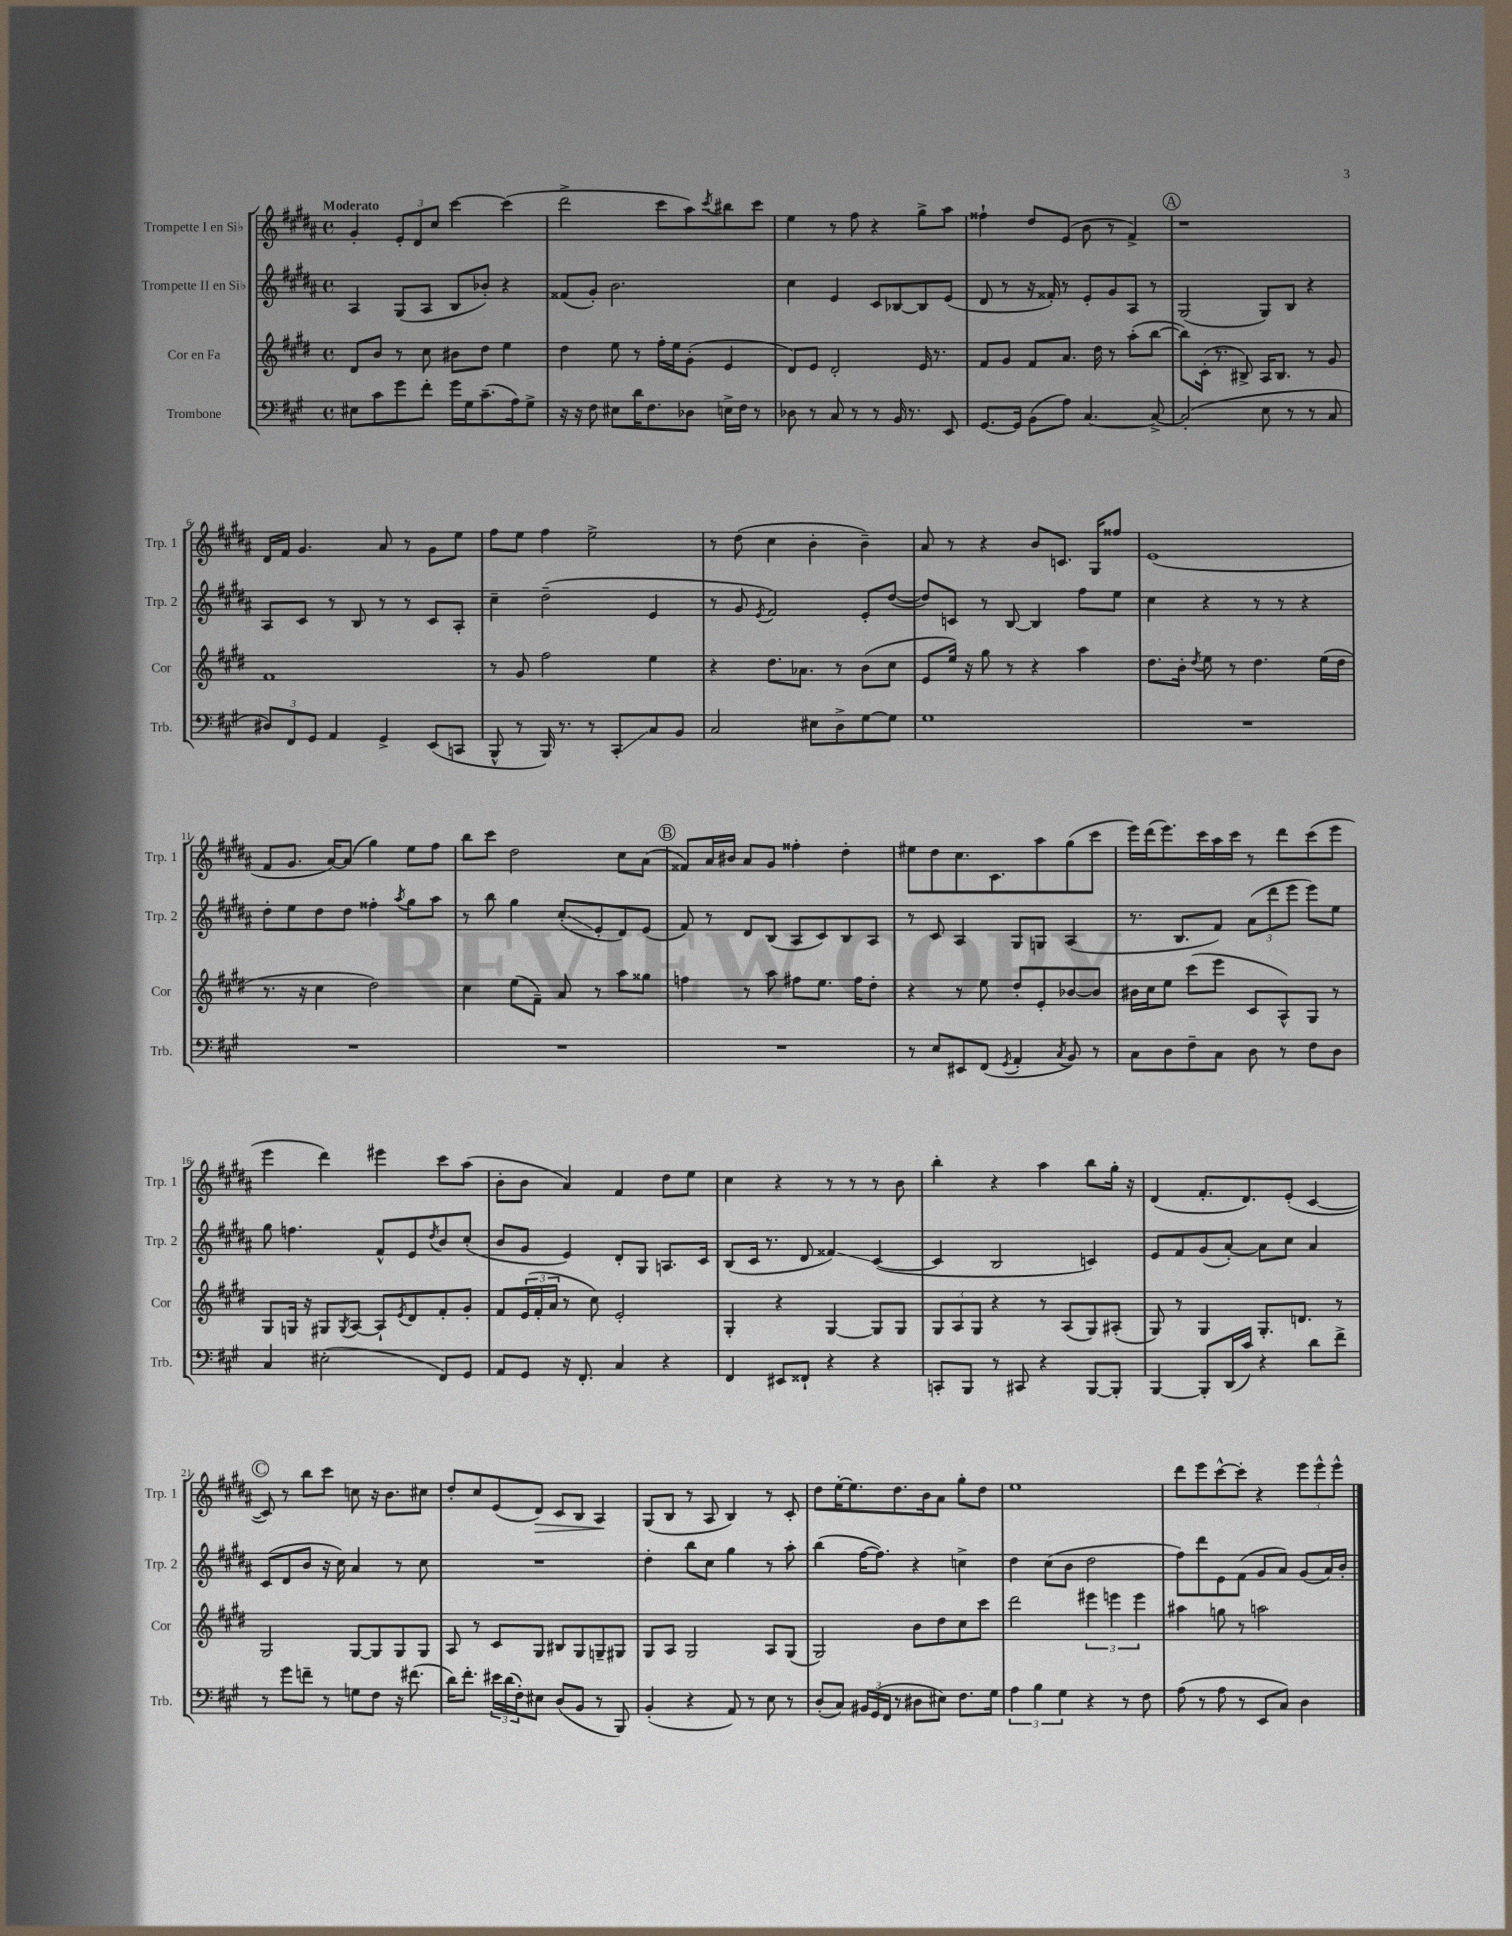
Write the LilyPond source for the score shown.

<<
\new StaffGroup <<
\new Staff = "s0" \with { instrumentName = "Trompette I en Sib" shortInstrumentName = "Trp. 1" } {
    \clef treble \key b \major \defaultTimeSignature \time 4/4 \tempo "Moderato"
    gis'4-. \tuplet 3/2 { e'8-. dis'8 cis''8 } cis'''4~ cis'''4( |
    dis'''2-> cis'''8 ais''8) \acciaccatura { cis'''8 } bis''8 cis'''8 |
    e''4 r8 fis''8 r4 gis''8-> ais''8 |
    fisis''4-! dis''8 e'8( b'8 r8 fis'4->) |
    \mark \markup { \circle "A" } r1 |
    dis'16 fis'16 gis'4. ais'8 r8 gis'8 e''8 |
    fis''8 e''8 fis''4 e''2-> |
    r8 dis''8( cis''4 b'4-. b'4--) |
    ais'8 r8 r4 b'8 c'8. gis16 fisis''8 |
    e'1( |
    fis'8 gis'8. ais'16~) ais'8( gis''4) e''8 fis''8 |
    b''8 cis'''8 dis''2 cis''8 ais'8( |
    \mark \markup { \circle "B" } fisis'8) ais'16 bis'16 ais'8 gis'8 fisis''4-. dis''4-. |
    eis''8 dis''8 cis''8. cis'8. ais''8 gis''8( cis'''8 |
    e'''16) dis'''16( e'''8.) cis'''16 ais''16 cis'''16 r8 dis'''8 cis'''8( e'''8 |
    e'''4 dis'''4) eis'''4 cis'''8 ais''8( |
    b'8-. b'8 ais'4) fis'4 dis''8 e''8 |
    cis''4 r4 r8 r8 r8 b'8 |
    b''4-. r4 ais''4 b''8 gis''16-. r16 |
    dis'4( fis'8.-. dis'8.) e'8-.( cis'4~ |
    \mark \markup { \circle "C" } cis'8) r8 b''8 cis'''8 c''8 r16 b'8. cis''8 |
    dis''8-. cis''8 e'8( dis'8\>) cis'8 b8 ais4\! |
    gis8( b8 r8 ais8 b4) r8 cis'8-. |
    dis''8 e''16~-. e''8. dis''8. b'16 ais'8 gis''8-. dis''8 |
    e''1 |
    dis'''8 e'''8 cis'''8~-^ cis'''8-. r4 \tuplet 3/2 { e'''8 e'''8-^ e'''8-^ } \bar "|." |
}
\new Staff = "s1" \with { instrumentName = "Trompette II en Sib" shortInstrumentName = "Trp. 2" } {
    \clef treble \key b \major \defaultTimeSignature \time 4/4
    ais4 gis8( ais8 b8 bes'8-.) r4 |
    fisis'8( gis'8-.) b'2. |
    cis''4 e'4 cis'8 bes8~ bes8 e'8( |
    dis'8 r8 r16 fisis'16-.) r8 e'8-. gis'8 ais8 r8 |
    \mark \markup { \circle "A" } gis2( gis8) b8 r4 |
    ais8 cis'8 r8 b8 r8 r8 cis'8 ais8-. |
    cis''4-- dis''2--( e'4 |
    r8 gis'8 \acciaccatura { e'8 } fis'2) e'8-. dis''8~( |
    dis''8) c'8 r8 b8~ b4 fis''8 e''8 |
    cis''4 r4 r8 r8 r4 |
    dis''8-. e''8 dis''8 dis''8 fisis''4-. \acciaccatura { ais''8 } gis''8 ais''8 |
    r8 b''8 gis''4 cis''8-.\glissando( e'8-. dis'8) e'8( |
    \mark \markup { \circle "B" } fis'8) r8 dis'8 b8( ais8 cis'8) b8 ais8 |
    r8 cis'8 ais4 gis8 g8 ais4( |
    r8. b8. fis'8) \tuplet 3/2 { ais'8( dis'''8 e'''8 } e'''8) e''8 |
    gis''8 f''4. fis'8-^ e'8 \acciaccatura { dis''8 } b'8 cis''8-.( |
    b'8 gis'8 e'4) dis'8-. gis8 a8. cis'16 |
    b8( cis'16 r8. dis'8 fisis'4\glissando) cis'4~( |
    cis'4 b2 c'4) |
    e'8 fis'8 gis'8( ais'8~-.) ais'8 cis''8 ais'4 |
    \mark \markup { \circle "C" } cis'8( dis'8 b'8 r16 cis''16) ais'4 r8 cis''8 |
    R1 |
    dis''4-. b''8 cis''8 gis''4 r8 ais''8-. |
    b''4( fis''16~ fis''8.) r4 c''4-> |
    dis''4 cis''8( b'8 dis''2 |
    fis''8) dis'''8 e'8 fis'8( gis'8 ais'8) gis'8( ais'16) b'16-. \bar "|." |
}
\new Staff = "s2" \with { instrumentName = "Cor en Fa" shortInstrumentName = "Cor" } {
    \clef treble \key e \major \defaultTimeSignature \time 4/4
    dis'8 b'8 r8 cis''8 bis'8 dis''8 e''4 |
    dis''4 e''8 r8 fis''16-. e''16 gis'8-.( e'4 |
    dis'8) e'8 dis'2-. e'16 r8. |
    fis'8 gis'8 fis'8 a'8. dis''16 r8 a''8-.( b''8~ |
    \mark \markup { \circle "A" } b''8) cis'16-.( r8. bis8->) a16 bis8. r8 gis'8 |
    fis'1 |
    r8 gis'8 fis''2 e''4 |
    r4 dis''8. aes'8. r8 b'8( cis''8 |
    e'8 e''16) r16 gis''8 r8 r4 a''4 |
    dis''8. b'16-. \acciaccatura { dis''8 } e''8 r8 dis''4. e''16( dis''16 |
    r8. r16 cis''4 dis''2) |
    cis''4 e''8( fis'8--) a'8 r8 a''8 gisis''8 |
    \mark \markup { \circle "B" } f''4 r8 a''8 fis''8 e''8. fis''16 dis''8-. |
    r4 r8 e''8 dis''8-. e'8-. bes'8~ bes'8 |
    bis'16 cis''16 e''8 cis'''8( e'''8 cis'8 a8-^) gis8 r8 |
    gis8 g16 r16 gis8 \acciaccatura { gis8 } a8~ a8-! \acciaccatura { e'8 } dis'8 fis'8-. gis'8-. |
    fis'8 \tuplet 3/2 { e'16( fis'16-. a'16 } r8 cis''8) e'2-. |
    gis4-. r4 gis4~ gis8 gis8 |
    \tuplet 3/2 { gis8 a8 gis8 } r4 r8 a8( gis8) ais8-.( |
    gis8) r8 gis4 gis8.-. d'8. r8 |
    \mark \markup { \circle "C" } gis2 gis8~ gis8 gis8 gis8 |
    a8 r8 cis'8 gis8 bis8 gis8 g8-- gis8 |
    gis8 a8 gis2 a8 gis8( |
    gis2) b'8 dis''8 cis''8 cis'''8 |
    dis'''2 \tuplet 3/2 { eis'''4 e'''4 e'''4 } |
    ais''4 g''8 r8 a''2 \bar "|." |
}
\new Staff = "s3" \with { instrumentName = "Trombone" shortInstrumentName = "Trb." } {
    \clef bass \key a \major \defaultTimeSignature \time 4/4
    eis8 cis'8 gis'8 fis'8-. gis'16 gis16 cis'8.--( a16) gis8-> |
    r16 r16 fis8 eis8 d'16 fis8. des8 e16-> fis16 r8 |
    des8 r8 cis8 r8 r8 b,16 r8. e,8 |
    gis,8.~ gis,16 b,8( a8) cis4.~ cis8~-> |
    \mark \markup { \circle "A" } cis2-.( e8 r8 r8 cis8 |
    \tuplet 3/2 { dis8) fis,8 gis,8 } a,4 gis,4-> e,8( c,8 |
    b,,8-^ r8 b,,16) r8. r8 cis,8-.\glissando cis8 b,8 |
    cis2 eis8 d8-> gis8~ gis8 |
    gis1 |
    R1 |
    R1 |
    R1 |
    \mark \markup { \circle "B" } R1 |
    r8 e8 eis,8 fis,8( \acciaccatura { gis,8 } a,4-. \acciaccatura { cis8 } b,8) r8 |
    cis8 d8 fis8-- cis8 d8 r8 fis8 d8 |
    cis4 eis2-.( fis,8) gis,8 |
    a,8 gis,8 r16 fis,8.-. cis4 r4 |
    fis,4 eis,8 fisis,8-! r4 r4 |
    c,8-. b,,8 r8 cis,8 r4 b,,8~ b,,8-. |
    b,,4~ b,,8-. d,16( cis'16) r4 d'8 fis'8-> |
    \mark \markup { \circle "C" } r8 gis'8 f'8-- r8 g8 fis8 r16 fis'8.( |
    d'16) fis'8.-. \tuplet 3/2 { eis'16 d'16( fis16-.) } eis8 d8( b,8 r8 b,,8) |
    b,4-.( r4 a,8) r8 e8 r8 |
    d8-.( cis8) \tuplet 3/2 { bis,16 gis,16( fis,16 } r8 dis8 eis8) fis8. gis16 |
    \tuplet 3/2 { a4 b4 gis4 } r4 r8 fis8 |
    a8( r8 a8 r8 e,8 cis8) d4 \bar "|." |
}
>>
>>
